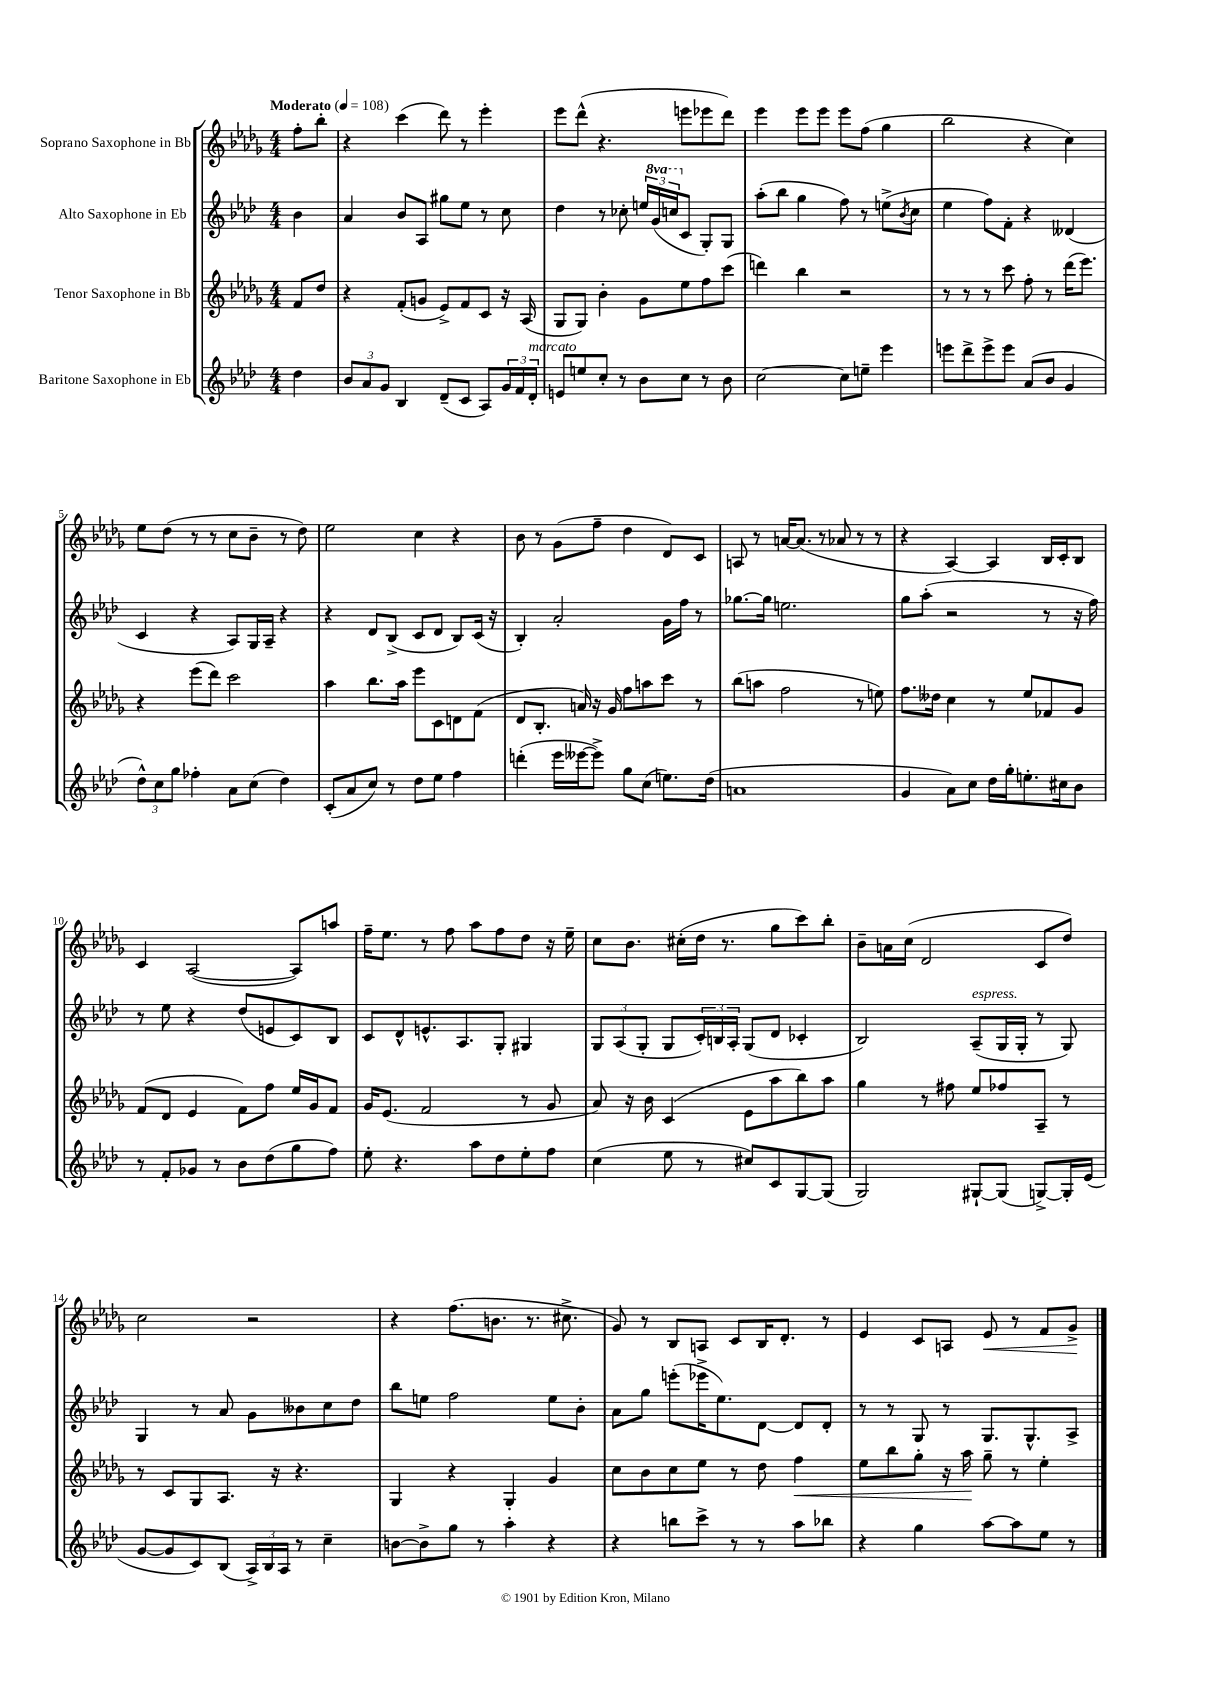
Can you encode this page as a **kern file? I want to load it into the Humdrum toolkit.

**kern	**kern	**kern	**kern
*staff4	*staff3	*staff2	*staff1
*clefG2	*clefG2	*clefG2	*clefG2
*k[b-e-a-d-]	*k[b-e-a-d-g-]	*k[b-e-a-d-]	*k[b-e-a-d-g-]
*M4/4	*M4/4	*M4/4	*M4/4
*MM108	*MM108	*MM108	*MM108
4dd-	8f	4b-	8ff'
.	8dd-	.	8bb-'
=	=	=	=
12b-	4r	4a-	4r
12a-	.	.	.
12g	.	.	.
4B-	(8f'	8b-	(4ccc
.	8g	8A-	.
(8d-~	8e-^)	8gg#	8ddd-)
8c	8f	8ee-	8r
8A-)	8c	8r	4eee-'
24g	16r	8cc	.
24f	.	.	.
.	(16A-	.	.
24d-'	.	.	.
=	=	=	=
8e	8G-	4dd-	8eee-
8ee	8G-)	.	(8ddd-^^
8cc'	4b-'	8r	4.r
8r	.	8cc-'	.
8b-	8g-	24ee	.
.	.	(24gg	.
.	.	24ccc	.
8cc	8ee-	8c	8eee
8r	8ff	8G')	8eee-
8b-	(8ccc	8G	8ddd-)
=	=	=	=
[2cc	4ddd)	(8aa-'	4eee-
.	.	8bb-	.
.	4bb-	4gg	8eee-
.	.	.	8eee-
8cc]	2r	8ff)	8eee-
8ee~	.	8r	(8ff
4eee-	.	(8ee^	4gg-
.	.	8qb-	.
.	.	8cc	.
=	=	=	=
8eee	8r	4ee-	2bb-
8ddd-^	8r	.	.
8eee^	8r	8ff)	.
8eee	8ccc	8f'	.
(8a-	8ff'	4r	4r
8b-	8r	.	.
4g	(16ddd-	(4d--	4cc)
.	8.eee-)	.	.
=	=	=	=
12dd-^^)	4r	4c	8ee-
12cc	.	.	.
.	.	.	(8dd-
12gg	.	.	.
4ff-'	(8eee-	4r	8r
.	8ddd-)	.	8r
8a-	2ccc	8A-)	8cc
(8cc	.	16G	8b-~
.	.	16A-~	.
4dd-)	.	4r	8r
.	.	.	8dd-)
=	=	=	=
(8c'	4aa-	4r	2ee-
8a-	.	.	.
8cc)	8.bb-	8d-	.
8r	.	(8B-^	.
.	16aa-	.	.
8dd-	8eee-	8c	4cc
8ee-	8c	8d-	.
4ff	8d	8B-)	4r
.	(8f	(16c	.
.	.	16r	.
=	=	=	=
(4ddd'	8d-	4B-')	8b-
.	8.B-'	.	8r
16eee-	.	2a-'	(8g-
[16eee--	16a)	.	.
8eee--^])	16r	.	8ff~
.	16g-	.	.
8gg	8ff	.	4dd-
(8cc	8aa	.	.
8.ee)	8ccc	16g	8d-)
.	.	16ff	.
.	8r	8r	8c
(16dd-	.	.	.
=	=	=	=
1a	(8bb-	[8.gg-	8A
.	8aa	.	8r
.	.	16gg-]	.
.	2ff	2.ee	[16a
.	.	.	(8.a]
.	.	.	8r
.	.	.	8a-
.	8r	.	8r
.	8ee)	.	8r
=	=	=	=
4g	8.ff	8gg	4r
.	.	(8aa-'	.
.	16dd--	.	.
8a-)	4cc	2r	[4A-)
8cc	.	.	.
16dd-	8r	.	4A-]
16gg'	.	.	.
8.ee'	8ee-	.	.
.	8f-	8r	16B-
16cc#	.	.	16c'
8b-	8g-	16r	8B-
.	.	16ff)	.
=	=	=	=
8r	(8f	8r	4c
8f'	8d-	8ee-	.
8g-	4e-	4r	([2A-
8r	.	.	.
8b-	8f)	(8dd-	.
(8dd-	8ff	8e	.
8gg	16ee-	8c)	8A-])
.	16g-	.	.
8ff)	8f	8B-	8aa
=	=	=	=
8ee-'	16g-	8c	16ff~
.	(8.e-	.	8.ee-
4.r	.	8d-^^	.
.	2f	8.e^^	8r
.	.	.	8ff
.	.	8.A-	.
8aa-	.	.	8aa-
8dd-	.	8G'	8ff
8ee-'	8r	4G#	8dd-
8ff	8g-	.	16r
.	.	.	16ee-~
=	=	=	=
(4cc	8a-)	12G	8cc
.	.	(12A-	.
.	16r	.	8.b-
.	.	12G'	.
.	16b-	.	.
8ee-	(4c	8G	.
.	.	.	(16cc#'
8r	.	24c')	16dd-
.	.	24B	.
.	.	.	8.r
.	.	24A-'	.
8cc#)	8e-	(8G	.
8c	8aa-	8d-	8gg-
[8G	8bb-)	4c-'	8ccc)
(8G]	8aa-	.	8bb-'
=	=	=	=
2G)	4gg-	2B-)	8b-~
.	.	.	16a
.	.	.	(16cc
.	8r	.	2d-
.	8ff#	.	.
[8G#`	8ee-	(8A-~	.
(8G#]	8ff-	16G	.
.	.	16G'	.
[8G^)	8A-~	8r	8c
16G']	8r	8G)	8dd-)
(16e-	.	.	.
=	=	=	=
[8g	8r	4G	2cc
8g]	8c	.	.
8c)	8G-	8r	.
(8B-	8.A-	8a-	.
24A-^)	.	8g	2r
24B-	.	.	.
.	16r	.	.
24A-	.	.	.
8r	4.r	8b--	.
4cc~	.	8cc	.
.	.	8dd-	.
=	=	=	=
[8b	4G-	8bb-	4r
8b^]	.	8ee	.
8gg	4r	2ff	(8.ff
8r	.	.	.
.	.	.	8.b
4aa-'	4G-'	.	.
.	.	.	8.r
4r	4g-	8ee	.
.	.	.	8.cc#^
.	.	8b-'	.
=	=	=	=
4r	8cc	8a-	8g-)
.	8b-	8gg	8r
8bb	8cc	(8eee'	8B-
8ccc^	8ee-	16eee-^	8A
.	.	8.ee-)	.
8r	8r	.	8c
8r	8dd-	[8d-	16B-
.	.	.	8.d-'
8aa-	4ff	8d-]	.
8bb-	.	8d-'	8r
=	=	=	=
4r	8ee-	8r	4e-
.	8bb-	8r	.
4gg	8gg-'	8G	8c
.	16r	8r	8A
.	16aa-	.	.
[8aa-	8gg-~	8.G	8e-
8aa-]	8r	.	8r
.	.	8.G^^	.
8ee-	4ee-'	.	8f
8r	.	8A-^	8g-^
==	==	==	==
*-	*-	*-	*-
